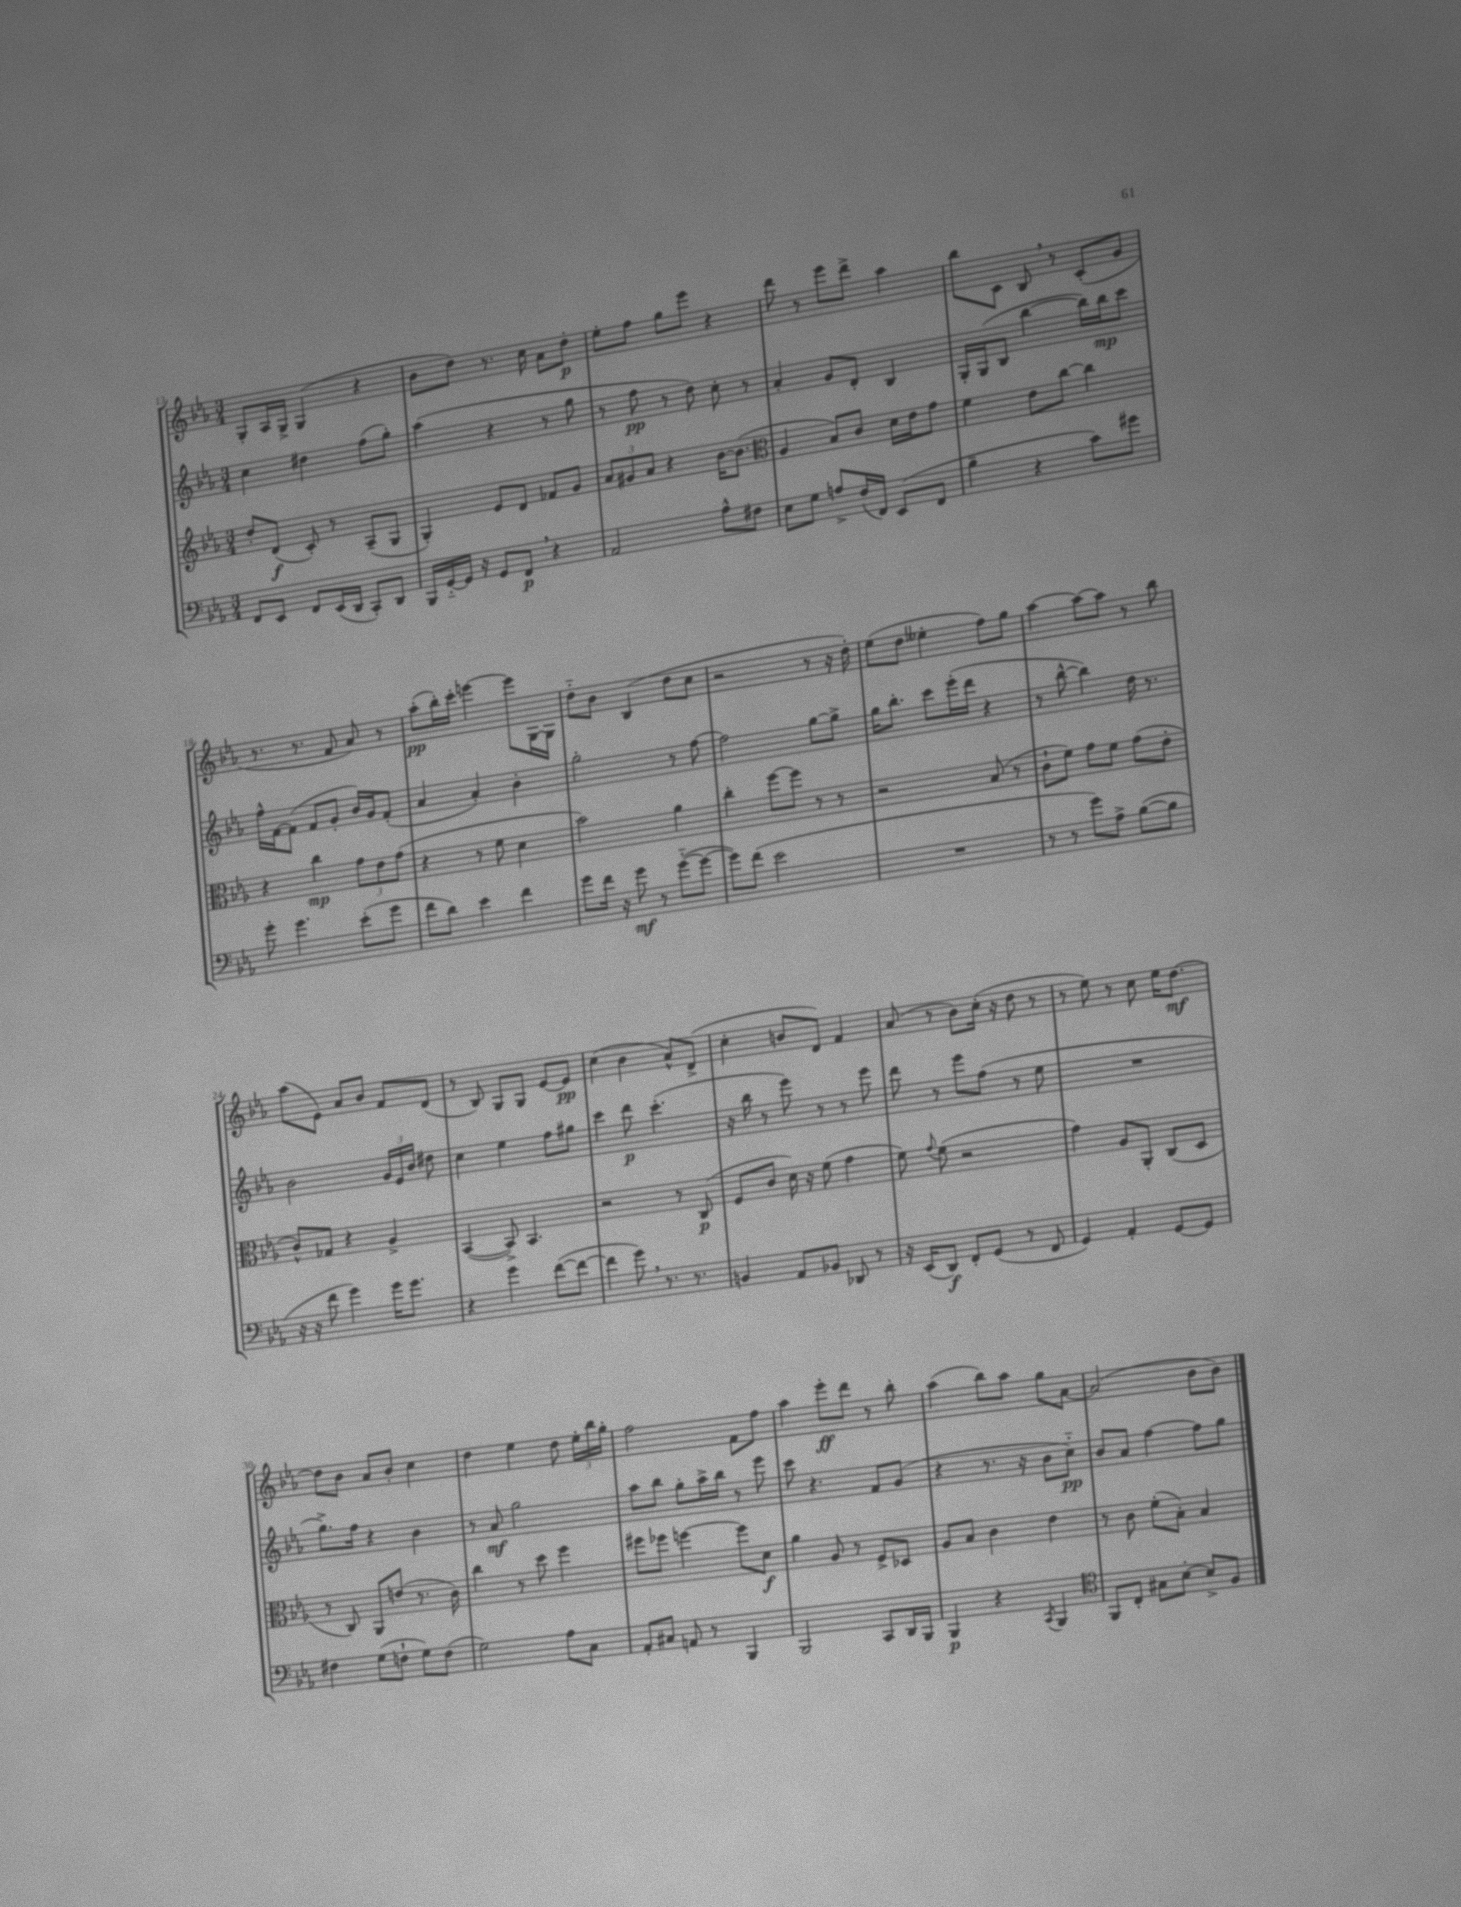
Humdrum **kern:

**kern	**dynam	**kern	**dynam	**kern	**dynam	**kern	**dynam
*part4	*part4	*part3	*part3	*part2	*part2	*part1	*part1
*staff4	*staff4	*staff3	*staff3	*staff2	*staff2	*staff1	*staff1
*clefF4	*	*clefG2	*	*clefG2	*	*clefG2	*
*k[b-e-a-]	*	*k[b-e-a-]	*	*k[b-e-a-]	*	*k[b-e-a-]	*
*M3/4	*	*M3/4	*	*M3/4	*	*M3/4	*
=13	=13	=13	=13	=13	=13	=13	=13
8FF/L	.	8dd'/L	.	4cc\	.	8G'/L	.
8EE-/J	.	(8d/J	f	.	.	16A-/L	.
.	.	.	.	.	.	16G^/JJ	.
8FF/L	.	8c'/)	.	4dd#X\	.	(4G/	.
(16EE-/L	.	8r	.	.	.	.	.
16DD/JJ	.	.	.	.	.	.	.
8CC'/L)	.	(8A-~/L	.	(8ff\L	.	4r	.
8DD/J	.	8G/J	.	8gg'\J)	.	.	.
=14	=14	=14	=14	=14	=14	=14	=14
16BBB-/LL	.	4G'/)	.	(4aa-\	.	8b-\L	.
[16GG/	.	.	.	.	.	.	.
16GG/JJ]	.	.	.	.	.	8dd\J)	.
16r	.	.	.	.	.	.	.
8GG/L	.	8e-/L	.	4r	.	8.r	.
8FF,/J	p	8d/J	.	.	.	.	.
.	.	.	.	.	.	16cc\	.
4r	.	8f-X/L	.	8r	.	8a-\L	.
.	.	8g/J	.	8gg\	.	8dd'\J	p
=15	=15	=15	=15	=15	=15	=15	=15
2AA-/	.	12a-/L	.	8r	.	8ee-'\L	.
.	.	12g#X/	.	.	.	.	.
.	.	.	.	8ff\	pp	8ff\J	.
.	.	12a-/J	.	.	.	.	.
.	.	4r	.	8r	.	8gg\L	.
.	.	.	.	8dd\)	.	8eee-\J	.
8A-^^\L	.	[16b-\KL	.	8cc'\	.	4r	.
.	.	(8.b-\J]	.	.	.	.	.
8F#X\J	.	.	.	8r	.	.	.
=16	=16	=16	=16	=16	=16	=16	=16
*	*	*clefC3	*	*	*	*	*
8E-\L	.	4A-/	.	4a-'/	.	8ddd\	.
8G\J	.	.	.	.	.	8r	.
8An^/L	.	8B-/L)	.	8g/L	.	8eee-\L	.
(16F/L	.	8c/J	.	8d'/J	.	8ddd^\J	.
16FF/JJ)	.	.	.	.	.	.	.
(8EE-/L	.	16d\LL	.	4B-/	.	4aa-\	.
.	.	16e-\J	.	.	.	.	.
8FF/J	.	8g\J	.	.	.	.	.
=17	=17	=17	=17	=17	=17	=17	=17
4B-~\	.	4f\	.	16G'/LL	.	8bb-\L	.
.	.	.	.	(16G/J	.	.	.
.	.	.	.	8B-/J	.	8c\J	.
4r	.	8e-\L	.	[4bb-\	.	8B-,/	.
.	.	[8cc\J	.	.	.	8r	.
8c\L)	.	4cc\]	.	16bb-\LL])	.	(8c'/L	.
.	.	.	.	16bb-\J	mp	.	.
8g#X\J	.	.	.	8ccc\J	.	8g/J	.
!!LO:LB:g=z
=18	=18	=18	=18	=18	=18	=18	=18
8g'\	.	4r	.	16ff^^\LL	.	8.r	.
.	.	.	.	[16f\J	.	.	.
4.g\	.	.	.	(8f\J]	.	.	.
.	.	.	.	.	.	8.r	.
.	.	4cc\	mp	8f/L	.	.	.
.	.	.	.	8g'/J	.	8f/	.
(8e-'\L	.	12g\L	.	16b-/LL)	.	8a-/)	.
.	.	.	.	16g/J	.	.	.
.	.	12e-\	.	.	.	.	.
8g\J	.	.	.	(8f'/J	.	8r	.
.	.	(12g\J	.	.	.	.	.
=19	=19	=19	=19	=19	=19	=19	=19
8f\L	.	4r	.	4a-/	.	(8aa-'\L	pp
8d\J)	.	.	.	.	.	16bb-'\L)	.
.	.	.	.	.	.	16ccc'\JJ	.
4e-\	.	8r	.	4a-'/)	.	[4eeen\	.
.	.	8f\	.	.	.	.	.
4f\	.	4d\	.	4b-'\	.	8eee\L]	.
.	.	.	.	.	.	[16G\L	.
.	.	.	.	.	.	16G\JJ]	.
=20	=20	=20	=20	=20	=20	=20	=20
8g\L	.	2b-\)	.	2gg'\	.	8dd\L	.
16f\Jk	.	.	.	.	.	8b-\J	.
16r	.	.	.	.	.	.	.
8g\	mf	.	.	.	.	(4B-/	.
8r	.	.	.	.	.	.	.
([8g\L	.	4a-\	.	8r	.	8dd\L	.
8g\J_	.	.	.	[8ff\	.	8cc\J	.
=21	=21	=21	=21	=21	=21	=21	=21
8g\L])	.	4cc'\	.	2ff\]	.	2r	.
(8f\J	.	.	.	.	.	.	.
2e-\	.	[8ff\L	.	.	.	.	.
.	.	8ff\J]	.	.	.	.	.
.	.	8r	.	[8gg\L	.	8r	.
.	.	8r	.	8gg^\J]	.	16r	.
.	.	.	.	.	.	16dd'\)	.
=22	=22	=22	=22	=22	=22	=22	=22
2.r	.	2r	.	16gg\KL	.	(8ee-\L	.
.	.	.	.	8.bb-'\J	.	.	.
.	.	.	.	.	.	8dd\J	.
.	.	.	.	8ccc\L	.	4ee--X'\	.
.	.	.	.	(16eee-'\L	.	.	.
.	.	.	.	16ddd\JJ	.	.	.
.	.	(8B-/	.	4r	.	8ff\L)	.
.	.	8r	.	.	.	8gg\J	.
=23	=23	=23	=23	=23	=23	=23	=23
8r	.	8c`\L	.	8r	.	[4aa-\	.
8r	.	8f\J)	.	[8bb-^^\	.	.	.
8g\L)	.	8g\L	.	4bb-\])	.	8aa-\L_	.
8A-^\J	.	8f\J	.	.	.	8aa-\J]	.
([8B-\L	.	(8g\L	.	16dd\	.	8r	.
.	.	.	.	8.r	.	.	.
8B-\J]	.	8e-'\J	.	.	.	8bb-\	.
!!LO:LB:g=z
=24	=24	=24	=24	=24	=24	=24	=24
16r	.	8c^^/L)	.	2b-\	.	(8aa-\L	.
16r	.	.	.	.	.	.	.
8f\	.	8G-X/J	.	.	.	8e-\J)	.
4g\)	.	4r	.	.	.	8a-/L	.
.	.	.	.	.	.	8b-/J	.
16g\KL	.	4A-^/	.	24g/LL	.	8f/L	.
.	.	.	.	24e-/	.	.	.
8.g\J	.	.	.	.	.	.	.
.	.	.	.	24b-/JJ	.	.	.
.	.	.	.	8dd#X\	.	(8d/J	.
=25	=25	=25	=25	=25	=25	=25	=25
4r	.	([4BB-/	.	4cc\	.	8r	.
.	.	.	.	.	.	8B-/)	.
4g\	.	8BB-^/])	.	4ee-\	.	8G/L	.
.	.	4.BB-/	.	.	.	8G/J	.
([8f\L	.	.	.	8ff\L	.	[8e-/L	.
8f\J_	.	.	.	8gg#X\J	.	8e-/J]	pp
=26	=26	=26	=26	=26	=26	=26	=26
4f\]	.	2r	.	4ccc\	.	(4cc\	.
8g,\)	.	.	.	8ddd\	p	4b-\	.
8.r	.	.	.	(4.ccc'\	.	.	.
.	.	8r	.	.	.	8a-^^/L)	.
8.r	.	.	.	.	.	.	.
.	.	(8C/	p	.	.	(8d^/J	.
=27	=27	=27	=27	=27	=27	=27	=27
4BBn/	.	8F/L	.	16r	.	4cc'\	.
.	.	.	.	16bb-\	.	.	.
.	.	8c/J	.	8r	.	.	.
8AA-/L	.	16d\)	.	8eee-\)	.	8bn/L	.
.	.	16r	.	.	.	.	.
8BB-X/J	.	(8f\	.	8r	.	8d/J)	.
8DD-X/	.	4g\	.	8r	.	4f/	.
8r	.	.	.	8eee-\	.	.	.
=28	=28	=28	=28	=28	=28	=28	=28
16r	.	8f\)	.	8ddd\	.	(8a-/	.
(16EE-/KL	.	.	.	.	.	.	.
.	.	8qqg/	.	.	.	.	.
8DD/J)	f	(8f\	.	8r	.	8r	.
8FF'/L	.	2r	.	8eee-\L	.	8b-\L)	.
(8GG/J	.	.	.	(8ff\J	.	(16cc'\Jk	.
.	.	.	.	.	.	16r	.
8r	.	.	.	8r	.	8dd\	.
8FF/	.	.	.	8ee-\	.	8r	.
=29	=29	=29	=29	=29	=29	=29	=29
4GG/)	.	4g\)	.	2.r	.	8r	.
.	.	.	.	.	.	8ee-\)	.
4AA-'/	.	8A-/L	.	.	.	8r	.
.	.	8AA-'/J	.	.	.	8cc\	.
[8GG/L	.	(8C/L	.	.	.	16ee-\KL	.
.	.	.	.	.	.	[8.dd\J	mf
8GG/J]	.	8D/J	.	.	.	.	.
!!LO:LB:g=z
=30	=30	=30	=30	=30	=30	=30	=30
4F#X\	.	8r	.	8.gg^\L)	.	8dd\L]	.
.	.	8C/)	.	.	.	8b-\J	.
.	.	.	.	16ff\Jk	.	.	.
(8G\L	.	8AA-/L	.	4r	.	8a-/L	.
8Fn`\J	.	(8en/J	.	.	.	8b-'/J	.
8G\L)	.	8.r	.	4b-\	.	4cc\	.
(8F\J	.	.	.	.	.	.	.
.	.	16c\)	.	.	.	.	.
=31	=31	=31	=31	=31	=31	=31	=31
2G\)	.	4cc\	.	8r	.	4dd\	.
.	.	.	.	8a-/	mf	.	.
.	.	8r	.	2gg\	.	4ee-\	.
.	.	8dd\	.	.	.	.	.
8A-\L	.	4ff\	.	.	.	8dd\	.
8C\J	.	.	.	.	.	24ee-'\LL	.
.	.	.	.	.	.	24bb-\	.
.	.	.	.	.	.	24gg'\JJ	.
=32	=32	=32	=32	=32	=32	=32	=32
8AA-'/L	.	8ff#X\L	.	8aa-\L	.	2ff\	.
8C#X/J	.	8ff-X\J	.	8bb-\J	.	.	.
8AAn/	.	[4ffn\	.	8gg'\L	.	.	.
8r	.	.	.	16aa-^\L	.	.	.
.	.	.	.	16bb-\JJ	.	.	.
4BBB-/	.	8ff\L]	.	8r	.	8f\L	.
.	.	8d\J	f	8eee-\	.	8ff\J	.
=33	=33	=33	=33	=33	=33	=33	=33
2BBB-/	.	4a-\	.	8ccc\	.	4aa-\	.
.	.	.	.	4.r	.	.	.
.	.	8A-/	.	.	.	8eee-'\L	ff
.	.	8r	.	.	.	8ddd\J	.
8CC/L	.	8F^/L	.	8f/L	.	8r	.
16DD/L	.	8D-X/J	.	(8g/J	.	8bb-'\	.
16BBB-/JJ	.	.	.	.	.	.	.
=34	=34	=34	=34	=34	=34	=34	=34
4BBB-/	p	8A-/L	.	4r	.	(4aa-\	.
.	.	8B-/J	.	.	.	.	.
4r	.	4c\	.	8.r	.	8bb-\L)	.
.	.	.	.	.	.	8aa-\J	.
.	.	.	.	16r	.	.	.
8qCC/	.	.	.	.	.	.	.
4BBB-/	.	4e-\	.	8b-\L	.	8gg\L	.
.	.	.	.	8cc\J)	pp	[8a-\J	.
=35	=35	=35	=35	=35	=35	=35	=35
*clefC4	*	*	*	*	*	*	*
8FF/L	.	8r	.	8b-/L	.	(2a-/]	.
8C'/J	.	8c\	.	8a-/J	.	.	.
8G#X\L	.	(8f'\L	.	[4ff\	.	.	.
[8B-'\J	.	8B-'\J)	.	.	.	.	.
8B-^/L]	.	4B-/	.	8ff\L]	.	8b-\L	.
8F/J	.	.	.	8gg\J	.	8b-\J)	.
==	==	==	==	==	==	==	==
*-	*-	*-	*-	*-	*-	*-	*-
